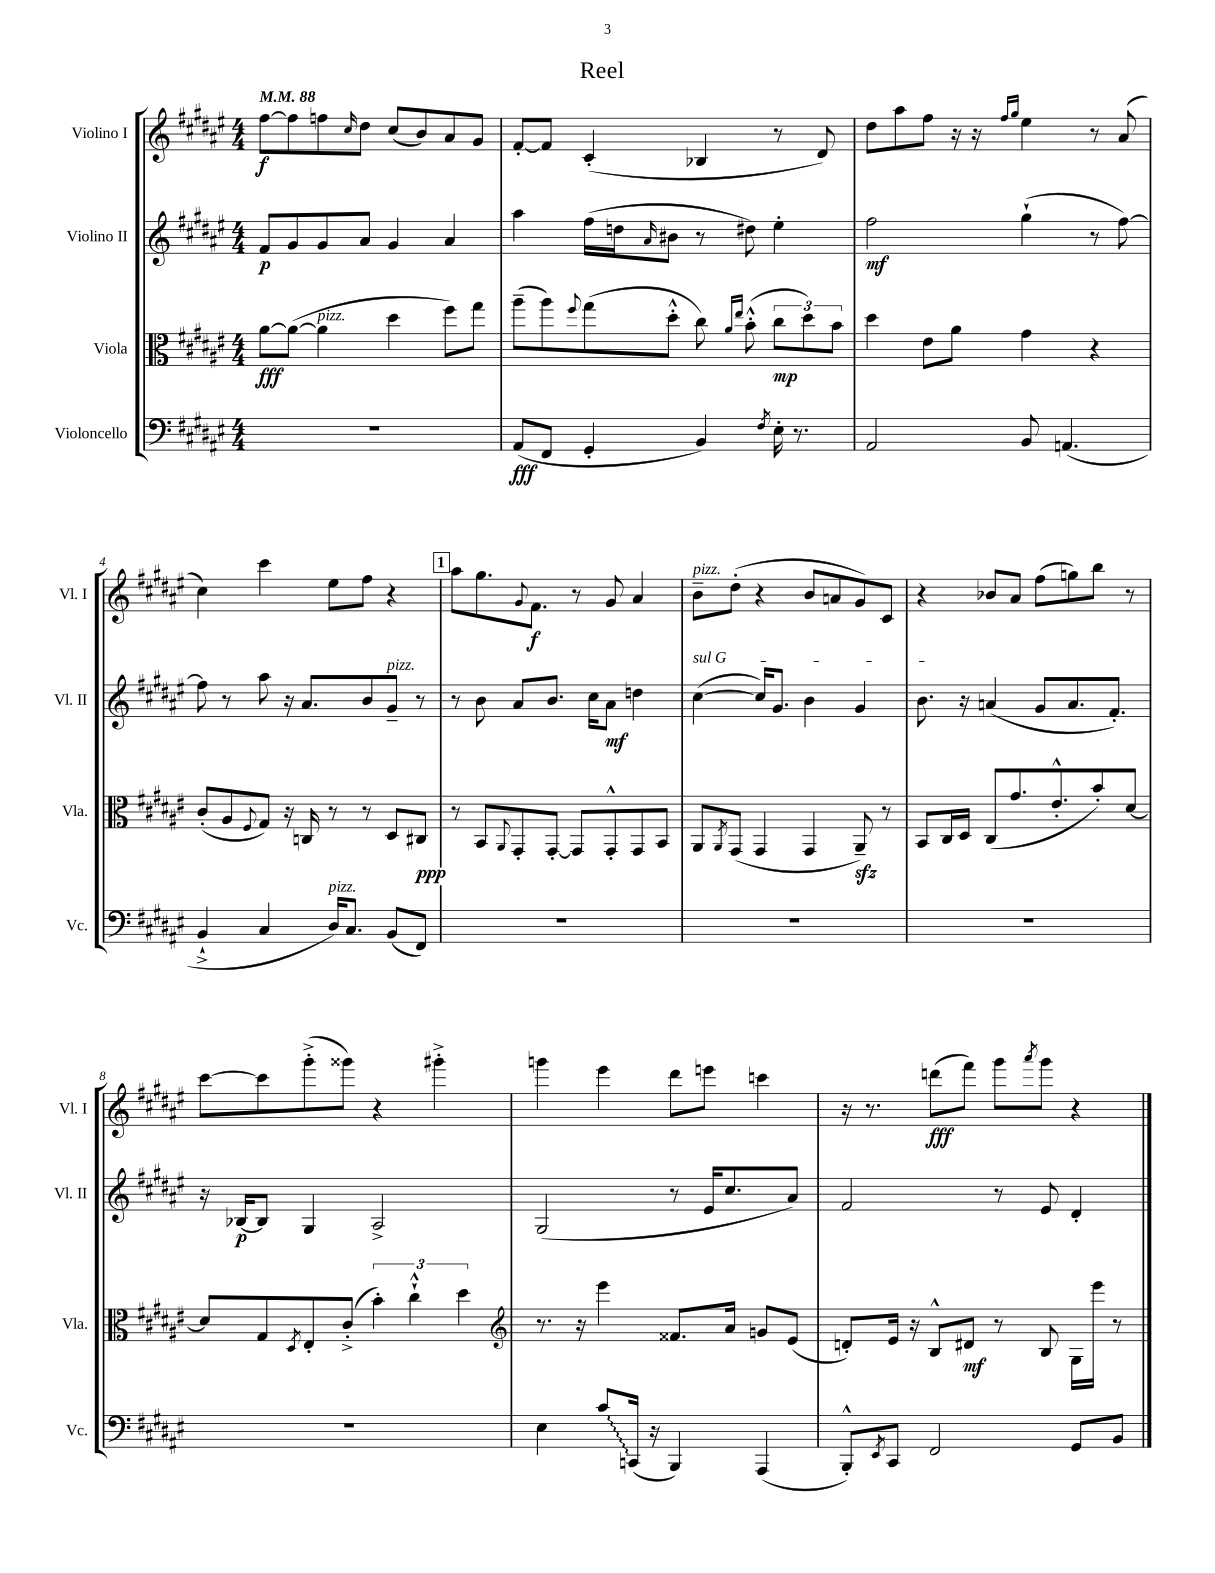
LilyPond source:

\header { title = "Reel" }
<<
\new StaffGroup <<
\new Staff = "s0" \with { instrumentName = "Violino I" shortInstrumentName = "Vl. I" } {
    \clef treble \key fis \major \numericTimeSignature \time 4/4 \tempo 4 = 88
    fis''8~\f fis''8 f''8 \grace { cis''16 } dis''8 cis''8( b'8) ais'8 gis'8 |
    fis'8~-. fis'8 cis'4-.( bes4 r8 dis'8) |
    dis''8 ais''8 fis''8 r16 r16 \grace { fis''16 gis''16 } eis''4 r8 ais'8( |
    cis''4) cis'''4 eis''8 fis''8 r4 |
    \mark \markup { \box "1" } ais''8 gis''8. \appoggiatura { gis'8 } fis'8.\f r8 gis'8 ais'4 |
    b'8--^\markup { \italic "pizz." } dis''8-.( r4 b'8 a'8 gis'8) cis'8 |
    r4 bes'8 ais'8 fis''8( g''8) b''8 r8 |
    cis'''8~ cis'''8 gis'''8-.->( gisis'''8) r4 gis'''4-.-> |
    g'''4 eis'''4 dis'''8 e'''8 c'''4 |
    r16 r8. d'''8\fff( fis'''8) gis'''8 \acciaccatura { ais'''8 } gis'''8 r4 \bar "|." |
}
\new Staff = "s1" \with { instrumentName = "Violino II" shortInstrumentName = "Vl. II" } {
    \clef treble \key fis \major \numericTimeSignature \time 4/4
    fis'8\p gis'8 gis'8 ais'8 gis'4 ais'4 |
    ais''4 fis''16( d''16 \grace { ais'16 } bis'8 r8 dis''8) eis''4-. |
    fis''2\mf gis''4-!( r8 fis''8~) |
    fis''8 r8 ais''8 r16 ais'8. b'8 gis'8--^\markup { \italic "pizz." } r8 |
    \mark \markup { \box "1" } r8 b'8 ais'8 b'8. cis''16 ais'8\mf d''4 |
    \once \override TextSpanner.bound-details.left.text = \markup { \italic "sul G" } cis''4~\startTextSpan( cis''16) gis'8. b'4 gis'4 |
    b'8.\stopTextSpan r16 a'4( gis'8 a'8. fis'8.-.) |
    r16 bes16~\p bes8 gis4 ais2-> |
    gis2( r8 eis'16 cis''8. ais'8) |
    fis'2 r8 eis'8 dis'4-. \bar "|." |
}
\new Staff = "s2" \with { instrumentName = "Viola" shortInstrumentName = "Vla." } {
    \clef alto \key fis \major \numericTimeSignature \time 4/4
    ais'8~\fff ais'8~( ais'4^\markup { \italic "pizz." } dis''4 fis''8) gis''8 |
    ais''8--( ais''8) \appoggiatura { fis''8 } gis''8( dis''8-.-^ cis''8) \grace { ais'16 eis''16 } b'8-.-^( \tuplet 3/2 { cis''8\mp dis''8) b'8 } |
    dis''4 eis'8 ais'8 gis'4 r4 |
    cis'8-.( ais8 \appoggiatura { fis8 } gis8) r16 c16 r8 r8 dis8 cis8\ppp |
    \mark \markup { \box "1" } r8 b,8 \appoggiatura { ais,8 } gis,8-. gis,8~-. gis,8 gis,8-.-^ gis,8 b,8 |
    ais,8 \acciaccatura { ais,8 } gis,8( gis,4 gis,4 ais,8--\sfz) r8 |
    b,8 cis16 dis16 cis8( gis'8. eis'8.-.-^ b'8-.) dis'8~ |
    dis'8 gis8 \acciaccatura { dis8 } eis8-. cis'8-.->( \tuplet 3/2 { b'4-.) cis''4-!-^ dis''4 } |
    \clef treble r8. r16 eis'''4 fisis'8. ais'16 g'8 eis'8( |
    d'8-.) eis'16 r16 b8-^ dis'8\mf r8 b8 gis16 eis'''16 r8 \bar "|." |
}
\new Staff = "s3" \with { instrumentName = "Violoncello" shortInstrumentName = "Vc." } {
    \clef bass \key fis \major \numericTimeSignature \time 4/4
    R1 |
    ais,8\fff( fis,8 gis,4-. b,4) \acciaccatura { fis8 } eis16-. r8. |
    ais,2 b,8 a,4.( |
    b,4-!-> cis4 dis16^\markup { \italic "pizz." }) cis8. b,8( fis,8) |
    \mark \markup { \box "1" } R1 |
    R1 |
    R1 |
    R1 |
    eis4 \once \override Glissando.style = #'zigzag cis'8\glissando c,16( r16 b,,4) ais,,4( |
    b,,8-.-^) \acciaccatura { eis,8 } cis,8 fis,2 gis,8 b,8 \bar "|." |
}
>>
>>
